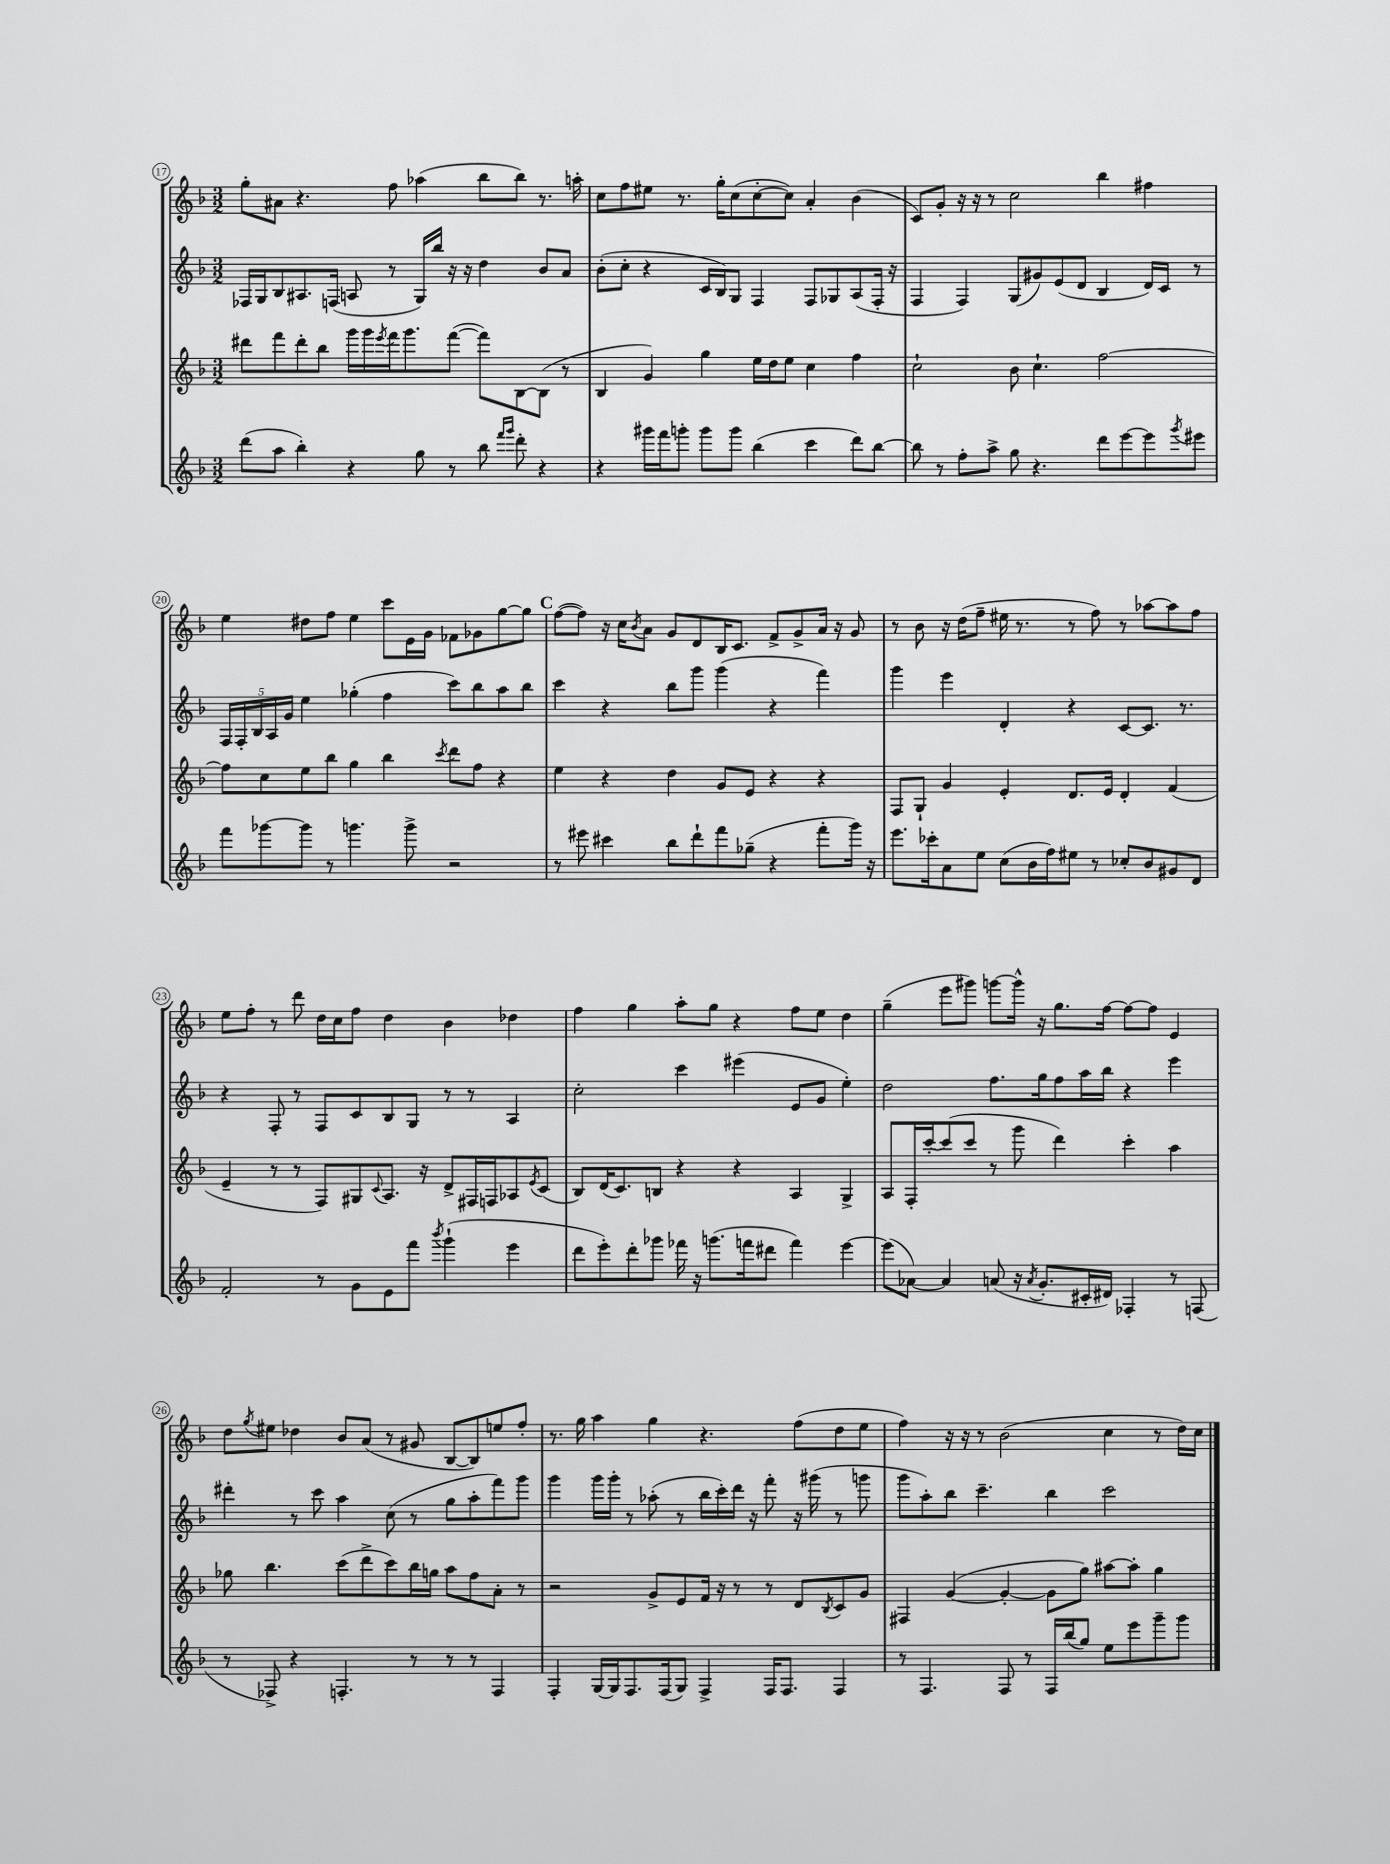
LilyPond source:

<<
\new StaffGroup <<
\new Staff = "s0" {
    \clef treble \key f \major \numericTimeSignature \time 3/2
    g''8-. ais'8 r4. f''8 aes''4( bes''8 bes''8) r8. a''16-. |
    c''8 f''8 eis''8 r8. g''16-. c''8( c''8~-. c''8) a'4-. bes'4( |
    c'8) g'8-. r16 r16 r8 c''2 bes''4 fis''4 |
    e''4 dis''8 f''8 e''4 c'''8 e'16 g'16 fes'8 ges'8 g''8~ g''8 |
    \mark \markup { \bold "C" } f''8~( f''8) r16 c''16 \acciaccatura { bes'8 } a'8 g'8 d'8 bes16 c'8. f'8-> g'8-> a'16 r16 g'8 |
    r8 bes'8 r16 d''16( f''8-- eis''16 r8. r8 f''8) r8 aes''8~ aes''8 f''8 |
    e''8 f''8-. r8 d'''8 d''16 c''16 f''8 d''4 bes'4 des''4 |
    f''4 g''4 a''8-. g''8 r4 f''8 e''8 d''4 |
    g''4--( e'''8 gis'''8) g'''8~ g'''16-^ r16 g''8. f''16~ f''8~ f''8 e'4 |
    d''8 \acciaccatura { g''8 } eis''8 des''4 bes'8 a'8( r8 gis'8 bes8~ bes8) e''8 f''8-. |
    r8. g''16 a''4 g''4 r4. f''8( d''8 e''8 |
    f''4) r16 r16 r8 bes'2( c''4 r8 d''16) c''16 \bar "|." |
}
\new Staff = "s1" {
    \clef treble \key f \major \numericTimeSignature \time 3/2
    fes16 g16 bes8 ais8. f16( a8 r8 g16) bes''16 r16 r16 d''4 bes'8 a'8 |
    bes'8-.( c''8-. r4 c'16 bes16) g8 f4 f8 ges8 a8( f16-. r16 |
    f4 f4) g8( gis'8) e'8( d'8 bes4 d'16) c'16 r8 |
    \tuplet 5/4 { f16 f16-. bes16 a16 g'16 } e''4 ges''4-.( f''4 c'''8) bes''8 a''8 bes''8 |
    \mark \markup { \bold "C" } c'''4 r4 bes''8 g'''8 g'''4( r4 f'''4) |
    g'''4 e'''4 d'4-. r4 c'8~ c'8. r8. |
    r4 f8-. r8 f8 c'8 bes8 g8 r8 r8 a4 |
    c''2-. c'''4 eis'''4( e'8 g'8 e''4-.) |
    d''2 f''8. g''16 f''8 a''16 bes''16 r4 e'''4 |
    dis'''4-. r8 c'''8 a''4 c''8( r8 g''8 a''8-. f'''8) g'''8 |
    g'''4 g'''16 g'''16-. r8 aes''8-.( r8 bes''16 c'''16-.) d'''16 r16 f'''8-. r16 gis'''16( r8 g'''8 |
    g'''8 a''8-.) bes''8 c'''4.-- bes''4 c'''2 \bar "|." |
}
\new Staff = "s2" {
    \clef treble \key f \major \numericTimeSignature \time 3/2
    dis'''8 f'''8 dis'''8-. bes''8 g'''16 g'''16 \acciaccatura { e'''8 } f'''16 g'''8. f'''8~( f'''8) bes8~ bes8( r8 |
    bes4 g'4) g''4 e''16 d''16 e''8 c''4 f''4 |
    c''2-! bes'8 c''4.-! f''2~ |
    f''8 c''8 e''8 bes''8 g''4 bes''4 \acciaccatura { c'''8 } d'''8 f''8 r4 |
    \mark \markup { \bold "C" } e''4 r4 d''4 g'8 e'8 r4 r4 |
    f8 g8-! g'4 e'4-. d'8. e'16 d'4-. f'4( |
    e'4-- r8 r8 f8) gis8 \appoggiatura { c'8 } a8. r16 d'8-> fis16 f16 aes8 \acciaccatura { e'8 } c'8( |
    bes8) d'16( c'8.) b8 r4 r4 a4 g4-> |
    a8 f16-. c'''16~-. c'''8( c'''8 r8 g'''8 d'''4) c'''4-. a''4 |
    ges''8 bes''4. c'''8( d'''8-> c'''8) bes''16 g''16 a''8 f''8 a'8-. r8 |
    r2 g'8-> e'8 f'16 r16 r8 r8 d'8 \acciaccatura { bes8 } c'8 g'8 |
    fis4 g'4~( g'4~-. g'8 g''8) ais''8~ ais''8-. g''4 \bar "|." |
}
\new Staff = "s3" {
    \clef treble \key f \major \numericTimeSignature \time 3/2
    d'''8( a''8 bes''4-.) r4 g''8 r8 bes''8 \grace { f'''16 g'''16 } d'''8-. r4 |
    r4 gis'''16 f'''16 g'''8-. g'''8 g'''8 bes''4( c'''4 d'''8) bes''8~ |
    bes''8 r8 f''8-. a''8-> g''8 r4. d'''8 e'''8~ e'''8 \acciaccatura { g'''8 } eis'''8 |
    f'''8 ges'''8~ ges'''8 r8 g'''4. g'''8-> r2 |
    \mark \markup { \bold "C" } r8 eis'''8 cis'''4 bes''8 d'''8-! f'''8 ges''8--( r4 f'''8-. g'''16) r16 |
    e'''8. ces'''16-. a'8 e''8 c''8( bes'16 f''16) eis''8 r8 ces''8-. bes'8 gis'8 d'8 |
    f'2-. r8 g'8 e'8 f'''8 \acciaccatura { bes'''8 } g'''4-!( e'''4 |
    d'''8 e'''8-.) d'''8-. ges'''8 fes'''16 r16 g'''8.( f'''16 dis'''8 f'''4) e'''4~ |
    e'''8( aes'8~) aes'4 a'8( r16 \acciaccatura { a'8 } g'8.-. cis'16-. dis'16) fes4-. r8 f8( |
    r8 fes8->) r4 f4.-. r8 r8 r8 f4 |
    f4-. g16~ g16 f8. f16( g8) f4-> f16 f8. f4 |
    r8 f4. f8 r8 f16 bes''16( g''8) e''8 e'''8 g'''8-- g'''8 \bar "|." |
}
>>
>>
\layout { \context { \Score currentBarNumber = #17 \override BarNumber.stencil = #(make-stencil-circler 0.1 0.3 ly:text-interface::print) } }
